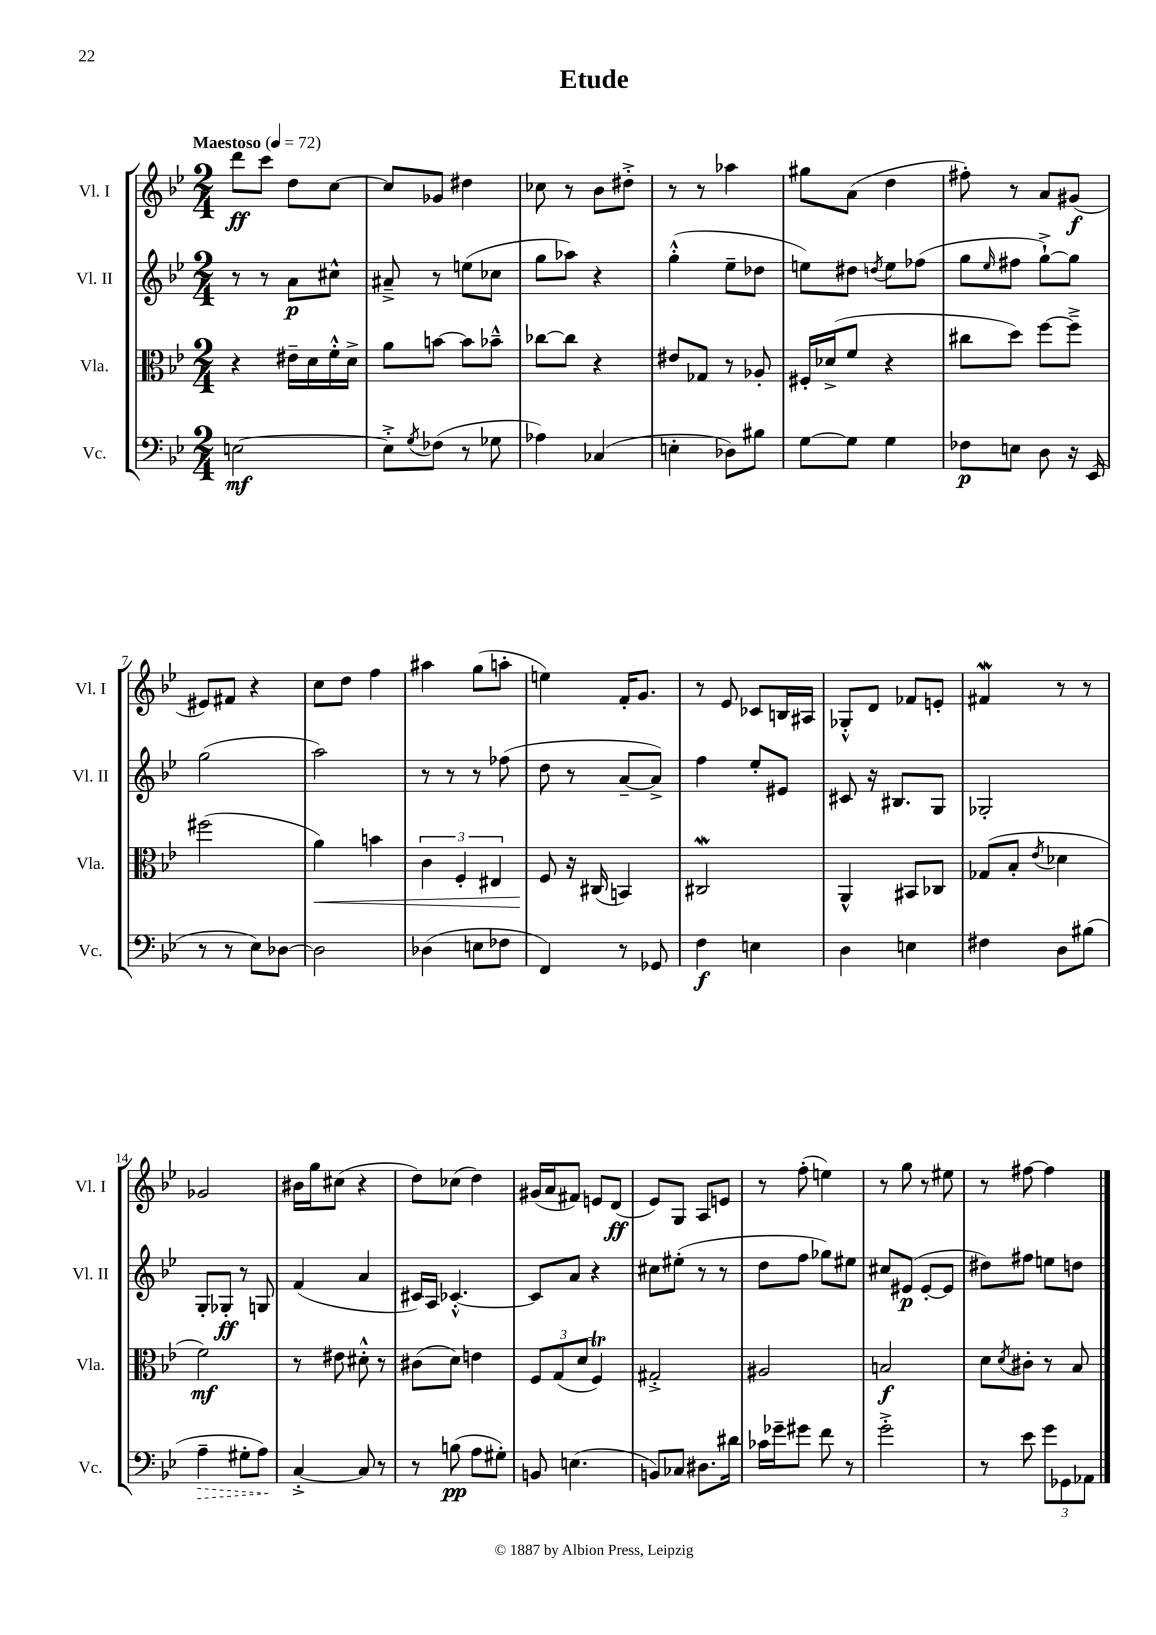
\header { title = "Etude" }
<<
\new StaffGroup <<
\new Staff = "s0" \with { instrumentName = "Vl. I" shortInstrumentName = "Vl. I" } {
    \clef treble \key bes \major \numericTimeSignature \time 2/4 \tempo "Maestoso" 4 = 72
    d'''8\ff c'''8 d''8 c''8~ |
    c''8 ges'8 dis''4 |
    ces''8 r8 bes'8 dis''8-.-> |
    r8 r8 aes''4 |
    gis''8 a'8( d''4 |
    fis''8-.) r8 a'8 gis'8\f( |
    eis'8) fis'8 r4 |
    c''8 d''8 f''4 |
    ais''4 g''8( a''8-. |
    e''4) f'16-. g'8. |
    r8 ees'8 ces'8 b16 ais16 |
    ges8-.-^ d'8 fes'8 e'8-. |
    fis'4\mordent r8 r8 |
    ges'2 |
    bis'16 g''16 cis''8( r4 |
    d''8) ces''8( d''4) |
    gis'16( a'16 fis'8) e'8 d'8\ff( |
    ees'8) g8 a8 e'8 |
    r8 f''8-.( e''4) |
    r8 g''8 r8 eis''8 |
    r8 fis''8~ fis''4 \bar "|." |
}
\new Staff = "s1" \with { instrumentName = "Vl. II" shortInstrumentName = "Vl. II" } {
    \clef treble \key bes \major \numericTimeSignature \time 2/4
    r8 r8 a'8\p cis''8-^ |
    ais'8---> r8 e''8( ces''8 |
    g''8 aes''8) r4 |
    g''4-.-^( ees''8-- des''8 |
    e''8) dis''8 \acciaccatura { d''8 } e''8 fes''8( |
    g''8 \grace { ees''16 } fis''8 g''8~-!->) g''8 |
    g''2( |
    a''2) |
    r8 r8 r8 fes''8( |
    d''8 r8 a'8~-- a'8->) |
    f''4 ees''8-. eis'8 |
    cis'8 r16 bis8. g8 |
    ges2-. |
    g8-. ges8-.\ff r8 g8 |
    f'4( a'4 |
    cis'16) a16 ces'4.~-.-^ |
    ces'8 a'8 r4 |
    cis''8 eis''8-.( r8 r8 |
    d''8 f''8 ges''8) eis''8 |
    cis''8 eis'8\p( eis'8~-. eis'8 |
    dis''8) fis''8 e''8 d''8 \bar "|." |
}
\new Staff = "s2" \with { instrumentName = "Vla." shortInstrumentName = "Vla." } {
    \clef alto \key bes \major \numericTimeSignature \time 2/4
    r4 eis'16-- d'16 f'16-.-^ d'16-> |
    a'8 b'8~ b'8 bes'8---^ |
    ces''8~ ces''8 r4 |
    eis'8 ges8 r8 aes8-. |
    fis16-. des'16->( f'8 r4 |
    cis''8 d''8) f''8~ f''8---> |
    fis''2( |
    a'4\<) b'4 |
    \tuplet 3/2 { c'4 f4-. eis4 } |
    f8\! r16 cis16( b,4) |
    cis2\mordent |
    a,4-^ bis,8 ces8 |
    ges8( bes8-. \acciaccatura { ees'8 } des'4 |
    f'2\mf) |
    r8 eis'8 dis'8-.-^ r8 |
    cis'8( d'8) e'4 |
    \tuplet 3/2 { f8 g8( d'8 } f4\trill) |
    gis2-.-> |
    ais2 |
    b2\f |
    d'8 \acciaccatura { d'8 } cis'8-. r8 bes8 \bar "|." |
}
\new Staff = "s3" \with { instrumentName = "Vc." shortInstrumentName = "Vc." } {
    \clef bass \key bes \major \numericTimeSignature \time 2/4
    e2~\mf |
    e8-.-> \acciaccatura { g8 } fes8( r8 ges8 |
    aes4) ces4( |
    e4-. des8) bis8 |
    g8~ g8 g4 |
    fes8\p e8 d8 r16 ees,16( |
    r8 r8 ees8) des8~ |
    des2 |
    des4( e8 fes8 |
    f,4) r8 ges,8 |
    f4\f e4 |
    d4 e4 |
    fis4 d8 bis8( |
    \once \override Hairpin.style = #'dashed-line a4--\> gis8-. a8\!) |
    c4~-.-> c8 r8 |
    r8 b8\pp( a8 gis8-.) |
    b,8 e4.( |
    b,8) ces8 dis8. dis'16 |
    ces'16 ges'16-- gis'8 f'8 r8 |
    g'2-.-> |
    r8 ees'8 \tuplet 3/2 { g'8 ges,8 aes,8 } \bar "|." |
}
>>
>>
